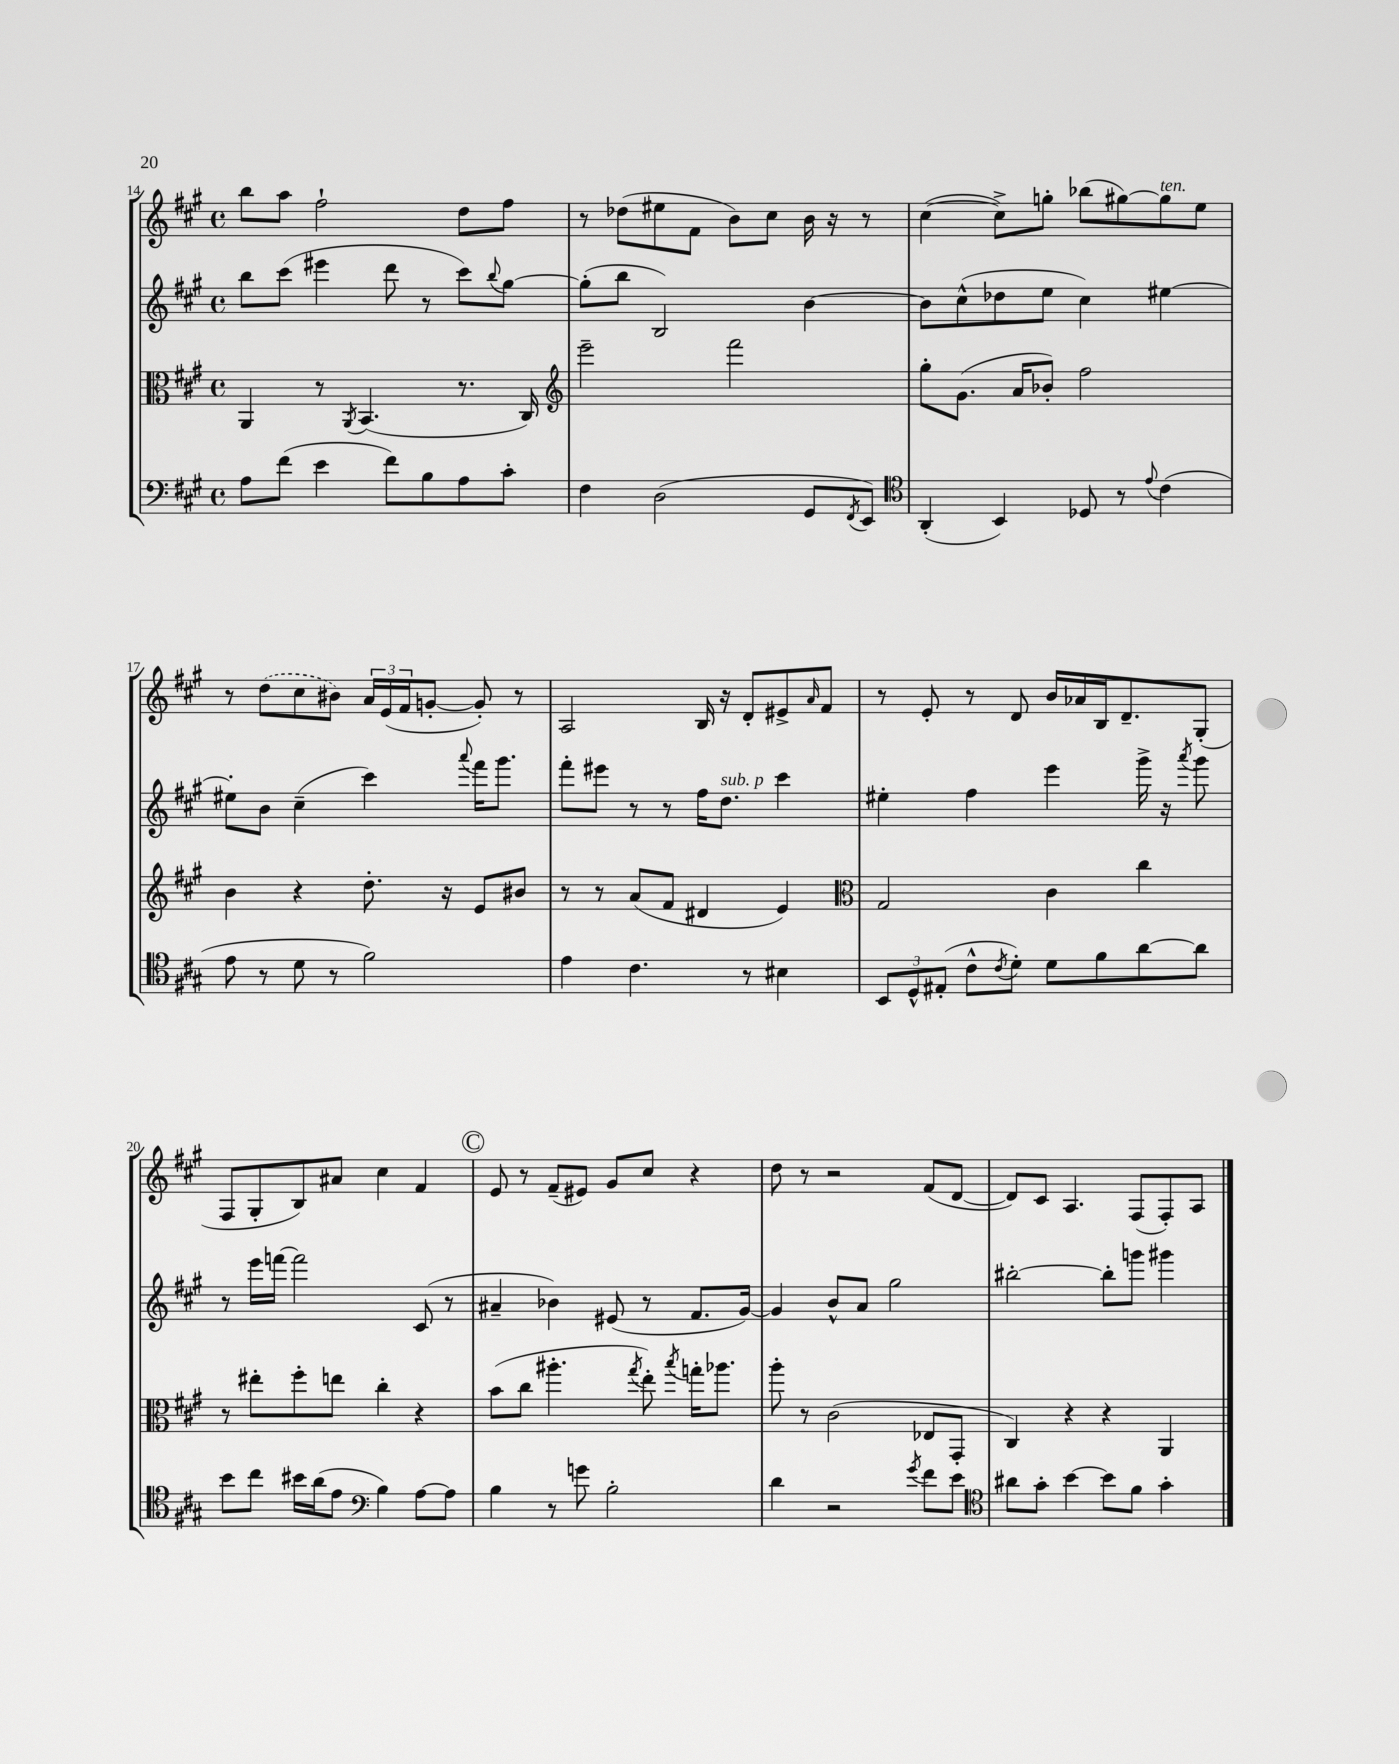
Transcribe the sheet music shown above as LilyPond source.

<<
\new StaffGroup <<
\new Staff = "s0" {
    \clef treble \key a \major \defaultTimeSignature \time 4/4
    b''8 a''8 fis''2-! d''8 fis''8 |
    r8 des''8( eis''8 fis'8 b'8) cis''8 b'16 r16 r8 |
    cis''4~( cis''8->) g''8-. bes''8( gis''8~) gis''8^\markup { \italic "ten." } e''8 |
    r8 \once \slurDashed d''8( cis''8 bis'8) \tuplet 3/2 { a'16 e'16( fis'16 } g'8~-. g'8-.) r8 |
    a2 b16 r16 d'8-. eis'8-> \grace { a'16 } fis'8 |
    r8 e'8-. r8 d'8 b'16 aes'16 b16 d'8.-- gis8-.( |
    fis8 gis8-. b8) ais'8 cis''4 fis'4 |
    \mark \markup { \circle "C" } e'8 r8 fis'8--( eis'8) gis'8 cis''8 r4 |
    d''8 r8 r2 fis'8( d'8~ |
    d'8) cis'8 a4. fis8( fis8-.) a8 \bar "|." |
}
\new Staff = "s1" {
    \clef treble \key a \major \defaultTimeSignature \time 4/4
    b''8 cis'''8( eis'''4 d'''8 r8 cis'''8) \appoggiatura { b''8 } gis''8~ |
    gis''8-.( b''8 b2) b'4~ |
    b'8 cis''8-^( des''8 e''8 cis''4) eis''4~ |
    eis''8-. b'8 cis''4--( cis'''4) \appoggiatura { a'''8 } fis'''16 gis'''8. |
    fis'''8-. eis'''8 r8 r8 fis''16 d''8.^\markup { \italic "sub. p" } cis'''4 |
    eis''4-. fis''4 e'''4 gis'''16-> r16 \acciaccatura { a'''8 } gis'''8 |
    r8 e'''16 f'''16~ f'''2 cis'8( r8 |
    \mark \markup { \circle "C" } ais'4-- bes'4) eis'8( r8 fis'8. gis'16~) |
    gis'4 b'8-^ a'8 gis''2 |
    bis''2~-. bis''8-. g'''8 gis'''4 \bar "|." |
}
\new Staff = "s2" {
    \clef alto \key a \major \defaultTimeSignature \time 4/4
    a,4 r8 \acciaccatura { a,8 } b,4.( r8. cis16) |
    \clef treble e'''2-- fis'''2 |
    gis''8-. gis'8.( a'16 bes'8-.) fis''2 |
    b'4 r4 d''8.-. r16 e'8 bis'8 |
    r8 r8 a'8( fis'8 dis'4 e'4) |
    \clef alto gis2 cis'4 cis''4 |
    r8 eis''8-. fis''8-. e''8 cis''4-. r4 |
    \mark \markup { \circle "C" } b'8( cis''8 ais''4.-. \acciaccatura { gis''8 } e''8-.) \acciaccatura { b''8 } g''16-. aes''8. |
    a''8-. r8 cis'2( ees8 gis,8-. |
    cis4) r4 r4 a,4 \bar "|." |
}
\new Staff = "s3" {
    \clef bass \key a \major \defaultTimeSignature \time 4/4
    a8 fis'8( e'4 fis'8) b8 a8 cis'8-. |
    fis4 d2( gis,8 \acciaccatura { fis,8 } e,8) |
    \clef tenor a,4-.( b,4) des8 r8 \appoggiatura { e'8 } cis'4( |
    e'8 r8 d'8 r8 fis'2) |
    e'4 cis'4. r8 bis4 |
    \tuplet 3/2 { b,8 d8-^ eis8-.( } cis'8-^ \acciaccatura { cis'8 } d'8-.) d'8 fis'8 a'8~ a'8 |
    b'8 cis''8 bis'16 a'16( e'8 \clef bass b4) a8~ a8 |
    \mark \markup { \circle "C" } b4 r8 g'8 b2-. |
    d'4 r2 \acciaccatura { gis'8 } fis'8 e'8 |
    \clef tenor ais'8 gis'8-. b'4~ b'8 fis'8 gis'4-. \bar "|." |
}
>>
>>
\layout { \context { \Score currentBarNumber = #14 } }
